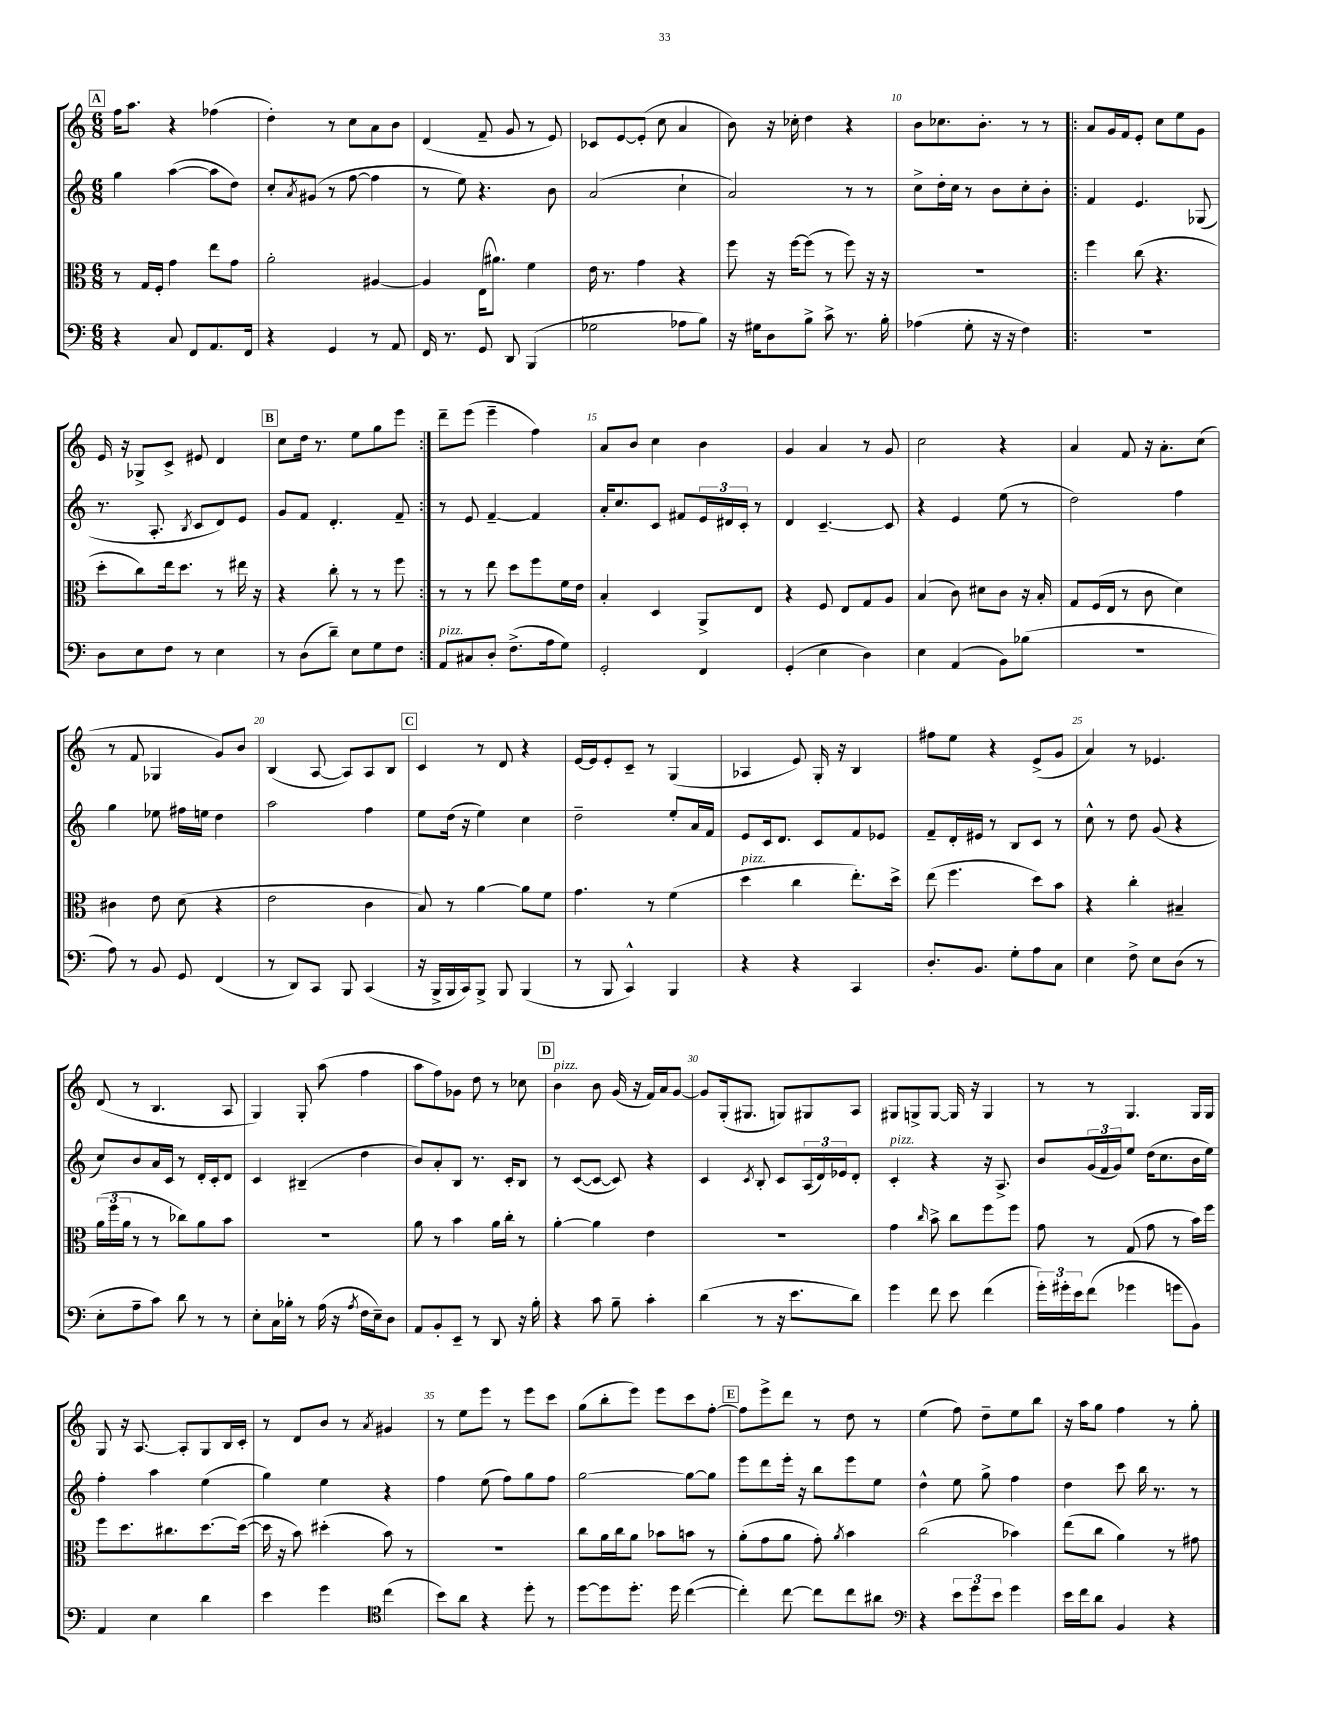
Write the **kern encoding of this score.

**kern	**kern	**kern	**kern
*staff4	*staff3	*staff2	*staff1
*clefF4	*clefC3	*clefG2	*clefG2
*k[]	*k[]	*k[]	*k[]
*M6/8	*M6/8	*M6/8	*M6/8
4r	8r	4gg	16ff
.	.	.	8.aa
.	16G	.	.
.	16F'	.	.
8C	4g	([4aa	4r
8FF	.	.	.
8.AA	8ee	8aa]	(4ff-
.	8g	8dd)	.
16FF	.	.	.
=	=	=	=
4r	2a'	8cc'	4dd')
.	.	8qa	.
.	.	(8g#	.
4GG	.	8r	8r
.	.	[8ff	8cc
8r	[4A#	4ff]	8a
8AA	.	.	8b
=	=	=	=
16FF	4A#]	8r	(4d
8.r	.	.	.
.	.	8ee)	.
8GG	(16E	4.r	8f~
.	8.a#)	.	.
8DD	.	.	8g
(4BBB	4f	.	8r
.	.	8b	8e)
=	=	=	=
2G-	16e	(2a	8c-
.	8.r	.	.
.	.	.	[8e
.	4g	.	(8e']
.	.	.	8cc
8A-	4r	4cc`	4a
8B)	.	.	.
=	=	=	=
16r	8ff	2a)	8b)
16G#	.	.	.
8D	16r	.	16r
.	[16ff	.	16cc-'
8B^	(8ff]	.	4dd
8c^	8r	.	.
8.r	8ff)	8r	4r
.	16r	8r	.
16B'	16r	.	.
=	=	=	=
(4A-	2.r	8cc^	8b
.	.	16dd'	8.cc-
.	.	16cc	.
8G'	.	8r	.
.	.	.	8.b'
16r	.	8b	.
16r	.	.	.
4F)	.	8cc'	8r
.	.	8b'	8r
=!|:	=!|:	=!|:	=!|:
2.r	4ff	4f	8a
.	.	.	16g
.	.	.	16f
.	(8cc	4.e	8e'
.	4.r	.	8cc
.	.	.	8ee
.	.	(8G-	8g
=	=	=	=
8D	8dd'	8.r	16e
.	.	.	16r
8E	8cc)	.	8G-^
.	.	8.A'	.
8F	16ee	.	8c^
.	8.dd	.	.
.	.	8qB	.
8r	.	8c	8e#
4E	8r	8d)	4d
.	16ee#	8e	.
.	16r	.	.
=	=	=	=
8r	4r	8g	8cc
(8D	.	8f	16dd
.	.	.	8.r
8d~)	8cc'	4.d'	.
8E	8r	.	8ee
8G	8r	.	8gg
8F	8ff	8f~	8eee
=:|!	=:|!	=:|!	=:|!
8AA	8r	8r	8ddd~
8C#	8r	8e	(8eee
8D'	8ee	[4f~	4eee~
(8.F^	8dd	.	.
.	8ff	4f]	4ff)
16A	.	.	.
8G)	16f	.	.
.	16e	.	.
=	=	=	=
2GG'	4B'	16a'	8a
.	.	8.cc	.
.	.	.	8b
.	4D	8c	4cc
.	.	8f#	.
4FF	8AA^	24e	4b
.	.	24d#	.
.	.	24c'	.
.	8E	8r	.
=	=	=	=
(4GG'	4r	4d	4g
4E	8F	[4.c~	4a
.	8E	.	.
4D)	8G	.	8r
.	8A	8c]	8g
=	=	=	=
4E	(4B	4r	2cc
(4AA	8c)	4e	.
.	8d#	.	.
8BB)	8c	(8ee	4r
(8B-	16r	8r	.
.	16B'	.	.
=	=	=	=
2.r	8G	2dd)	4a
.	(16F	.	.
.	16E	.	.
.	8r	.	8f
.	8c	.	16r
.	.	.	8.a'
.	4d)	4ff	.
.	.	.	(8cc
=	=	=	=
8A)	4c#	4gg	8r
8r	.	.	8f
8BB	8e	8ee-	4G-
8GG	(8d	16ff#	.
.	.	16ee	.
(4FF	4r	4dd	8g)
.	.	.	8b
=	=	=	=
8r	2e	2aa	(4B
8DD)	.	.	.
8CC	.	.	[8A
8BBB	.	.	8A])
(4CC	4c	4ff	8A
.	.	.	8B
=	=	=	=
16r	8B)	8ee	4c
16BBB^	.	.	.
16BBB	8r	(16dd	.
16CC)	.	16r	.
8BBB^	[4a	4ee)	8r
8BBB	.	.	8d
(4BBB	8a]	4cc	4r
.	8f	.	.
=	=	=	=
8r	4.g	2dd~	[16e
.	.	.	16e]
8BBB	.	.	8e'
4CC^^)	.	.	8c~
.	8r	.	8r
4BBB	(4f	8ee'	(4G
.	.	16a	.
.	.	16f	.
=	=	=	=
4r	4dd	8e	4A-
.	.	16c	.
.	.	8.d	.
4r	4cc	.	8e)
.	.	8c	16G'
.	.	.	16r
4CC	8.ee')	8f	4B
.	.	8e-	.
.	16dd^	.	.
=	=	=	=
8.D'	(8ee	8f~	8ff#
.	4.ff	16d'	8ee
8.BB	.	16e#	.
.	.	8r	4r
8G'	.	8B	.
8A	8dd)	8c	(8e^
8C	8b	8r	8g
=	=	=	=
4E	4r	8cc^^	4a)
.	.	8r	.
8F^	4cc'	8dd	8r
8E	.	(8g	4.e-
(8D	4B#~	4r	.
8r	.	.	.
=	=	=	=
8E'	(24a	8cc)	(8d
.	24ff	.	.
.	24a	.	.
8A~	8r	8b	8r
8c)	8r	16a	4.B
.	.	16c	.
8d	8cc-)	8r	.
8r	8a	16d'	.
.	.	16c'	.
8r	8b	8d	8A
=	=	=	=
8E'	2.r	4c	4G)
16C	.	.	.
16B-'	.	.	.
8r	.	(4B#~	8G'
(16A	.	.	(8aa
16r	.	.	.
8qA	.	.	.
16F	.	4dd	4ff
16E~)	.	.	.
8D	.	.	.
=	=	=	=
8AA	8a	8b)	8aa
8BB'	8r	8a'	8ff)
8EE~	4b	8B	8g-
8r	.	8.r	8dd
8DD	16a	.	8r
.	16cc'	16c'	.
16r	8r	8B	8cc-
16B'	.	.	.
=	=	=	=
4r	[4a'	8r	4b
.	.	([8c	.
8c	4a]	8c_	8b
8B~	.	8c])	(16g
.	.	.	16r
4c'	4e	4r	16f)
.	.	.	16a
.	.	.	[8g
=	=	=	=
(4d	2.r	4c	8g]
.	.	.	(16G'
.	.	.	8.G#
.	.	8qc	.
8r	.	8B'	.
16r	.	8c	8G)
8.e	.	.	.
.	.	(24A	8G#
.	.	24d)	.
.	.	24e-	.
8d)	.	8d'	8A
=	=	=	=
4g	4g	4c'	8G#
.	.	.	8G^
.	16qqcc	.	.
8f	8b^	4r	[8G
8e	8cc	.	16G]
.	.	.	16r
(4f	8ff	16r	4G
.	.	8.A^	.
.	8ff	.	.
=	=	=	=
24g')	8g	8b	8r
24g#'	.	.	.
24e	.	.	.
(8f	8r	(24g	8r
.	.	24f	.
.	.	24g)	.
4g-	(8G	8ee	4.G
.	8g	(16dd	.
.	.	8.cc	.
8g	8r	.	.
8BB)	16b)	16b	16G
.	16ff	16ee)	16G
=	=	=	=
4AA	8ff	4ff'	8G
.	8.dd	.	16r
.	.	.	[8.A
4E	.	4aa	.
.	8.cc#	.	.
.	.	.	8A']
4d	[8.dd	(4ee	8G
.	.	.	16B
.	(16dd_	.	16c'
=	=	=	=
4e	16dd]	4gg)	8r
.	16r	.	.
.	8b)	.	8d
4g	(4dd#'	4ee	8b
.	.	.	8r
*clefC4	*	*	*
.	.	.	8qa
(4cc	8b)	4r	4g#
.	8r	.	.
=	=	=	=
8b)	2.r	4ff	8r
8a	.	.	8ee
4r	.	(8ee	8eee
.	.	8ff)	8r
8dd'	.	8gg	8eee
8r	.	8ff	8ccc
=	=	=	=
[8dd	8cc	[2gg	(8gg
8dd]	16a	.	8bb'
.	16cc	.	.
8.dd'	8a	.	8eee)
.	8b-	.	8eee
16dd	.	.	.
([4cc	8b	8gg_	8ccc
.	8r	8gg]	[8ff'
=	=	=	=
4cc'])	(8a'	8eee	8ff]
.	8g	8ddd	8eee^
[8cc	8a	16eee'	8ddd
.	.	16r	.
8cc]	8g')	8bb	8r
.	8qa	.	.
8cc	4b	8eee	8dd
8a#	.	8ee	8r
=	=	=	=
*clefF4	*	*	*
4r	(2cc	4dd^^	(4ee
12e	.	8ee	8ff)
12g	.	.	.
.	.	8gg^	8dd~
12e	.	.	.
4g	4b-)	4ff	8ee
.	.	.	8bb
=	=	=	=
16e	(8ee	4dd	16r
16f	.	.	16aa
8d	8cc	.	8gg
4BB	4a)	8ccc	4ff
.	.	16bb	.
.	.	8.r	.
4r	8r	.	8r
.	8g#	8r	8gg'
==	==	==	==
*-	*-	*-	*-
